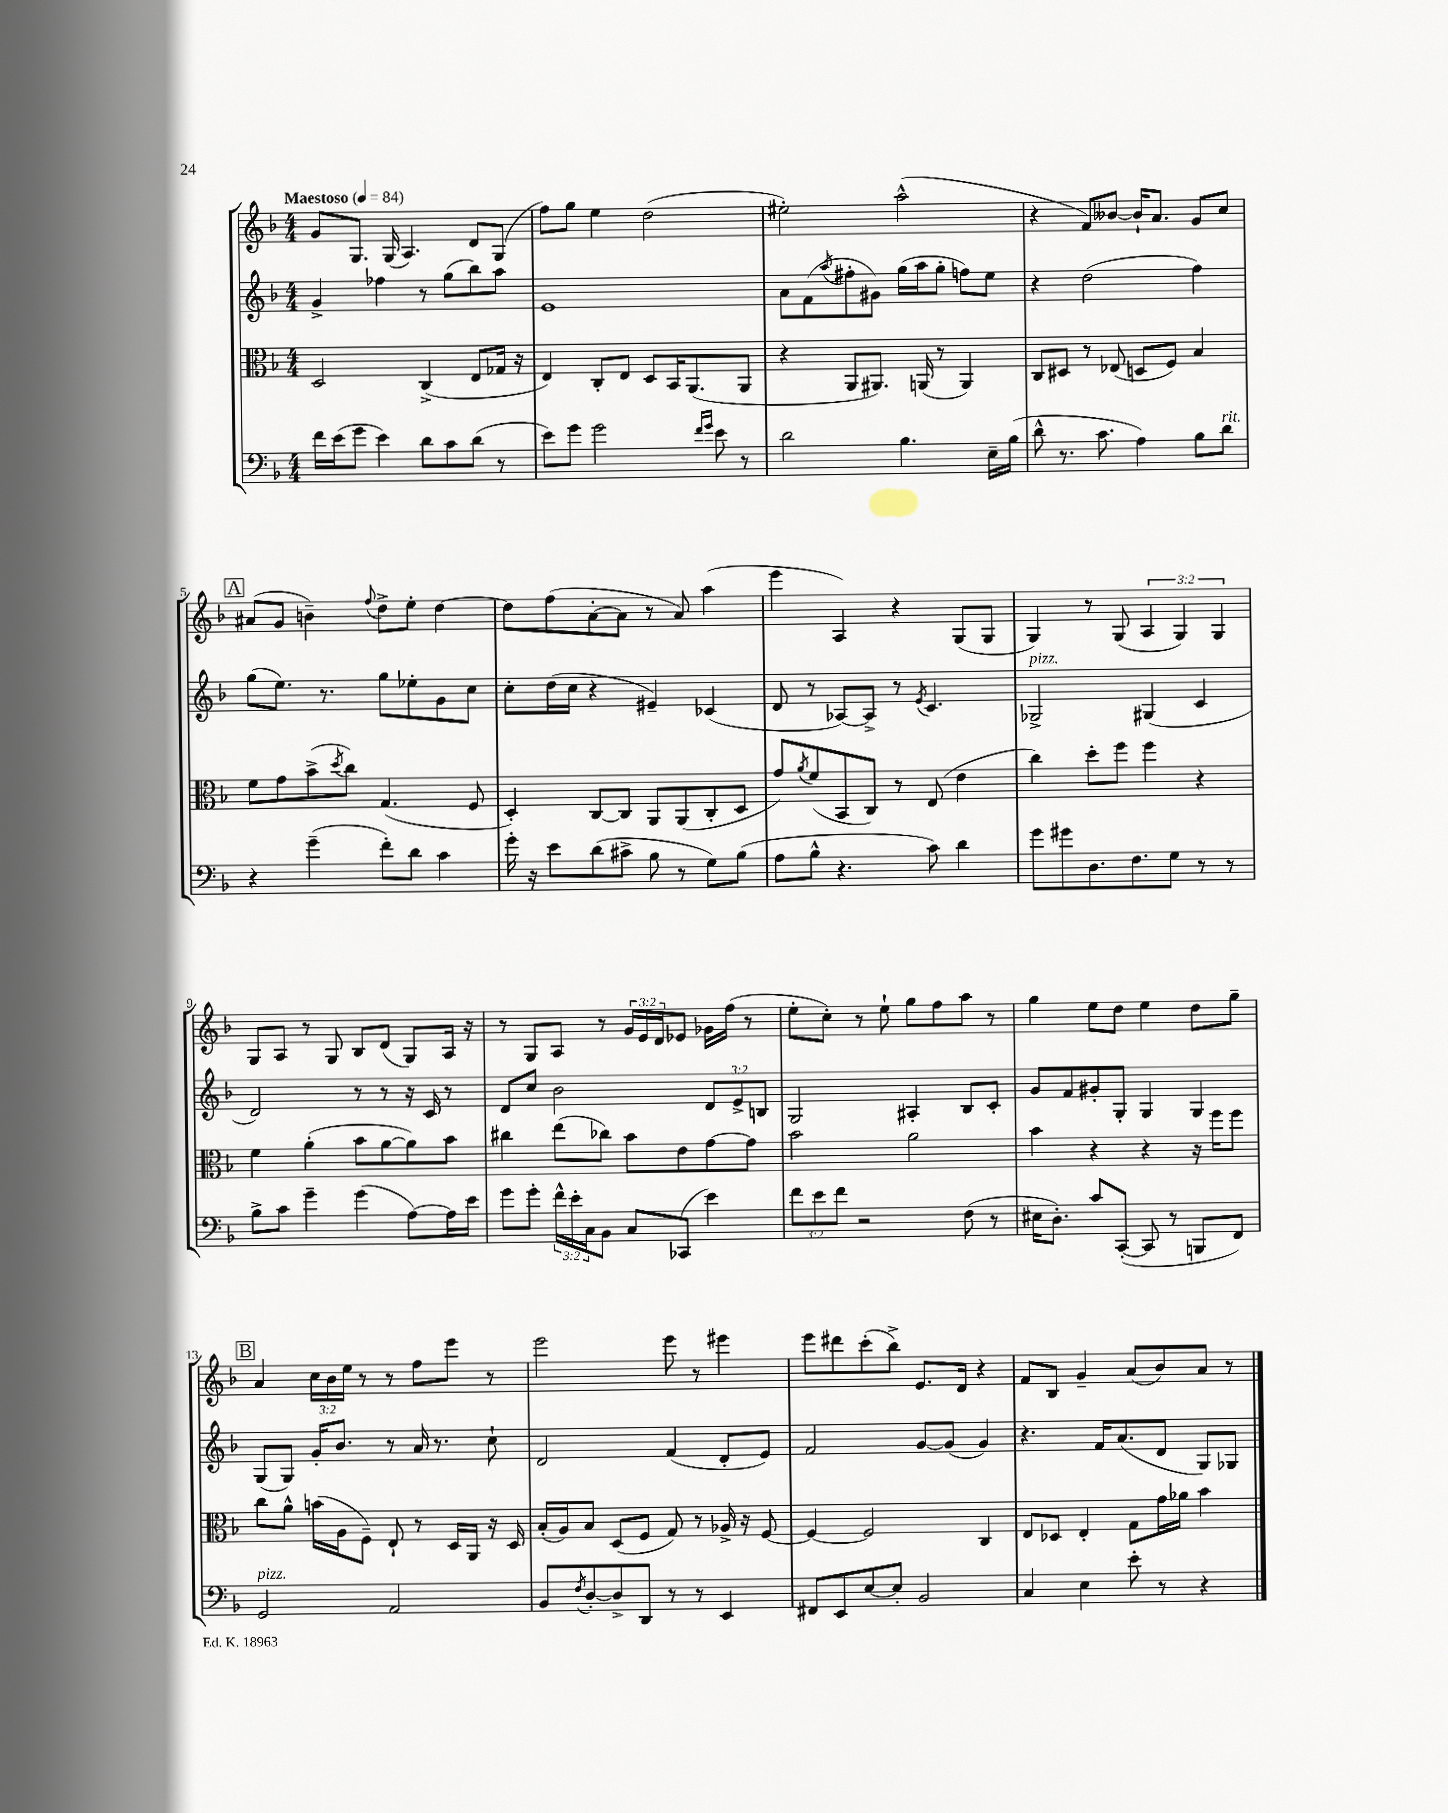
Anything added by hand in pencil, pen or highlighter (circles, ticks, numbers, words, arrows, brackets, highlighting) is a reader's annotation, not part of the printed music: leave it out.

**kern	**kern	**kern	**kern
*part4	*part3	*part2	*part1
*staff4	*staff3	*staff2	*staff1
*clefF4	*clefC3	*clefG2	*clefG2
*k[b-]	*k[b-]	*k[b-]	*k[b-]
*M4/4	*M4/4	*M4/4	*M4/4
*MM84	*MM84	*MM84	*MM84
=1	=1	=1	=1
!	!	!	!LO:TX:a:B:t=Maestoso
16f\LL	2D/	4g^/	8g/L
(16e\J	.	.	.
8g\J	.	.	8.G/J
4e\)	.	4ff-X\	.
.	.	.	(16G/
.	.	.	4.A/)
8d\L	(4C^/	8r	.
8c\	.	(8gg\L	.
(8d\J	8E/L	8bb-\)	8d/L
8r	16G-X/Jk	8aa\J	(8G/J
.	16r	.	.
=2	=2	=2	=2
8e\L)	4E/)	1e	8ff\L)
8g\J	.	.	8gg\J
2g\	8C'/L	.	4ee\
.	8E/J	.	.
.	8D/L	.	(2dd\
.	16BB-/K	.	.
.	(8.AA/	.	.
16qqf/LL	.	.	.
16qqg/JJ	.	.	.
8e\	.	.	.
8r	8AA/J	.	.
=3	=3	=3	=3
2d\	4r	8a\L	2ee#X'\)
.	.	(8f\	.
.	.	8qaa/	.
.	8AA/L	8ff#X'\	.
.	8.AA#X/J)	8g#X\J)	.
4.B-\	.	(16gg\LL	(2aa^^\
.	(16AAn/	16aa\J	.
.	8r	8gg'\J	.
.	4AA/)	8ffn\L)	.
16E~\LL	.	8ee\J	.
(16B-\JJ	.	.	.
=4	=4	=4	=4
8d^^\	8C/L	4r	4r
8.r	8D#X/J	.	.
.	8r	(2dd\	8f/L)
8.c\	.	.	.
.	(8E-X/	.	[8b--X/J
4A\)	8Dn/L	.	16b--`/KL]
.	.	.	8.a/J
.	8F/J)	.	.
8B-\L	4B-/	4ff\)	8g/L
!LO:TX:a:i:t=rit.	!	!	!
8d\J	.	.	8cc/J
!!LO:LB:g=z
!!LO:REH:place=s1:t=A
=5	=5	=5	=5
4r	8f\L	(8gg\L	(8a#X/L
.	8g\	8.ee\J)	8g/J
(4g~\	(8b-^\	.	4bn~\)
.	.	8.r	.
.	8qdd/	.	.
.	8cc\J)	.	.
.	.	.	8qqff/
8f'\L)	(4.G/	8gg\L	8dd^\L
8d\J	.	8ee-X'\	8ee'\J
4c\	.	8g\	[4dd\
.	8F/	8cc\J	.
=6	=6	=6	=6
16g'\	4D'/)	8cc'\L	8dd\L]
16r	.	.	.
8e\L	.	(16dd\L	(8ff\
.	.	16cc\JJ	.
(8d\	[8C/L	4r	[8a'\
8c#X^\J	8C/J]	.	8a\J]
8B-\	8AA/L	4e#X~/)	8r
8r	(8AA/	.	8a/)
8G\L)	8C'/	(4c-X/	(4aa\
(8B-\J	8D/J	.	.
=7	=7	=7	=7
8A\L	8g/L)	8d/	4eee\
.	8qa/	.	.
8B-^^\J	(8f/	8r	.
4.r	8BB-/	[8A-X/L)	4A/)
.	8C/J)	8A-^/J]	.
.	8r	8r	4r
.	.	8qe/	.
8c\)	(8E/	4.c/	.
4d\	4e\	.	(8G/L
.	.	.	8G/J
=8	=8	=8	=8
!	!	!LO:TX:a:i:t=pizz.	!
8g\L	4cc\)	2G-X^/	4G/)
8g#X\	.	.	.
8.D\	8dd'\L	.	8r
.	8ff\J	.	(8G/
8.F\	.	.	.
.	4ff\	(4G#X/	6A/
8G\J	.	.	.
.	.	.	6G/)
8r	4r	4c/	.
.	.	.	6G/
8r	.	.	.
!!LO:LB:g=z
=9	=9	=9	=9
8B-^\L	4f\	2d/)	8G/L
8c\J	.	.	8A/J
4g~\	(4a'\	.	8r
.	.	.	8G/
(4g\	8b-\L	8r	8B-/L
.	[8a\	8r	(8d/J
[8A\L)	8a\])	16r	8G/L)
.	.	16c/	.
16A\L]	8b-\J	8r	16A/Jk
16e\JJ	.	.	16r
=10	=10	=10	=10
8g\L	4cc#X\	8d/L	8r
8g'\J	.	8cc/J	8G/L
24f^^\LL	(8ee\L	2b-\	8A/J
24e'\	.	.	.
24C\J	.	.	.
8BB-\J	8cc-X\J)	.	8r
8C/L	8b-\L	.	24g/LL
.	.	.	24e/
.	.	.	24d/J
(8CC-X/J	8e\	.	8e-X/J
4e\)	[8g\	12d/L	16g-X\LL
.	.	.	(16ff\JJ
.	.	12e^/	.
.	8g\J]	.	8r
.	.	12Bn/J	.
=11	=11	=11	=11
12f\L	2b-\	2G/	8ee'\L
12e\	.	.	.
.	.	.	8cc'\J)
12f\J	.	.	.
2r	.	.	8r
.	.	.	8ee`\
.	2a\	4A#X'/	8gg\L
.	.	.	8ff\
(8F\	.	8B-/L	8aa\J
8r	.	8c'/J	8r
=12	=12	=12	=12
16E#X\KL	4b-\	8g/L	4gg\
8.D'\J)	.	.	.
.	.	8f/	.
8c/L	4r	8g#X'/	8ee\L
([8CC'/J	.	8G'/J	8dd\J
8CC/]	4r	4G/	4ee\
8r	.	.	.
8BBBn/L	16r	4G/	8dd\L
.	16ff\KL	.	.
8FF/J)	8ff\J	.	8gg~\J
!!LO:LB:g=z
!!LO:REH:place=s1:t=B
=13	=13	=13	=13
!LO:TX:a:i:t=pizz.	!	!	!
2GG/	8cc\L	(8G/L	4a/
.	8a^^\J	8G/J)	.
.	(16bn\LL	16g'/KL	24cc\LL
.	.	.	24b-\
.	16A\J	8.b-/J	.
.	.	.	24ee\JJ
.	8F~\J)	.	8r
2AA/	8E`/	8r	8r
.	8r	16a/	8ff\L
.	.	8.r	.
.	16D/LL	.	8eee\J
.	16AA/JJ	.	.
.	16r	8cc`\	8r
.	16D/	.	.
=14	=14	=14	=14
8BB-/L	(16B-'/LL	2d/	2eee\
.	16A/J)	.	.
8qF/	.	.	.
[8D'/	8B-/J	.	.
8D^/]	(8D/L	.	.
8DD/J	8F/J	.	.
8r	8G/)	(4f/	8eee\
8r	8r	.	8r
4EE/	16A-X^/	8d'/L	4eee#X\
.	16r	.	.
.	[8F/	8e/J)	.
=15	=15	=15	=15
8FF#X/L	4F/_	2f/	8eee\L
8EE/	.	.	8ddd#X\
[8E/	2F/]	.	(8ccc'\
8E'/J]	.	.	8bb-^\J)
2BB-/	.	[8g/L	8.e/L
.	.	(8g/J]	.
.	.	.	16d/Jk
.	4C/	4g/)	4r
=16	=16	=16	=16
4C/	8E/L	4.r	8f/L
.	8D-X/J	.	8B-/J
4E\	4E'/	.	4g~/
.	.	16f/KL	.
.	.	(8.a/	.
8e'\	8G\L	.	(8a/L
8r	16g\L	8d/J	8b-/)
.	16a-X\JJ	.	.
4r	4b-\	8G/L)	8a/J
.	.	8G-X/J	8r
==	==	==	==
*-	*-	*-	*-
